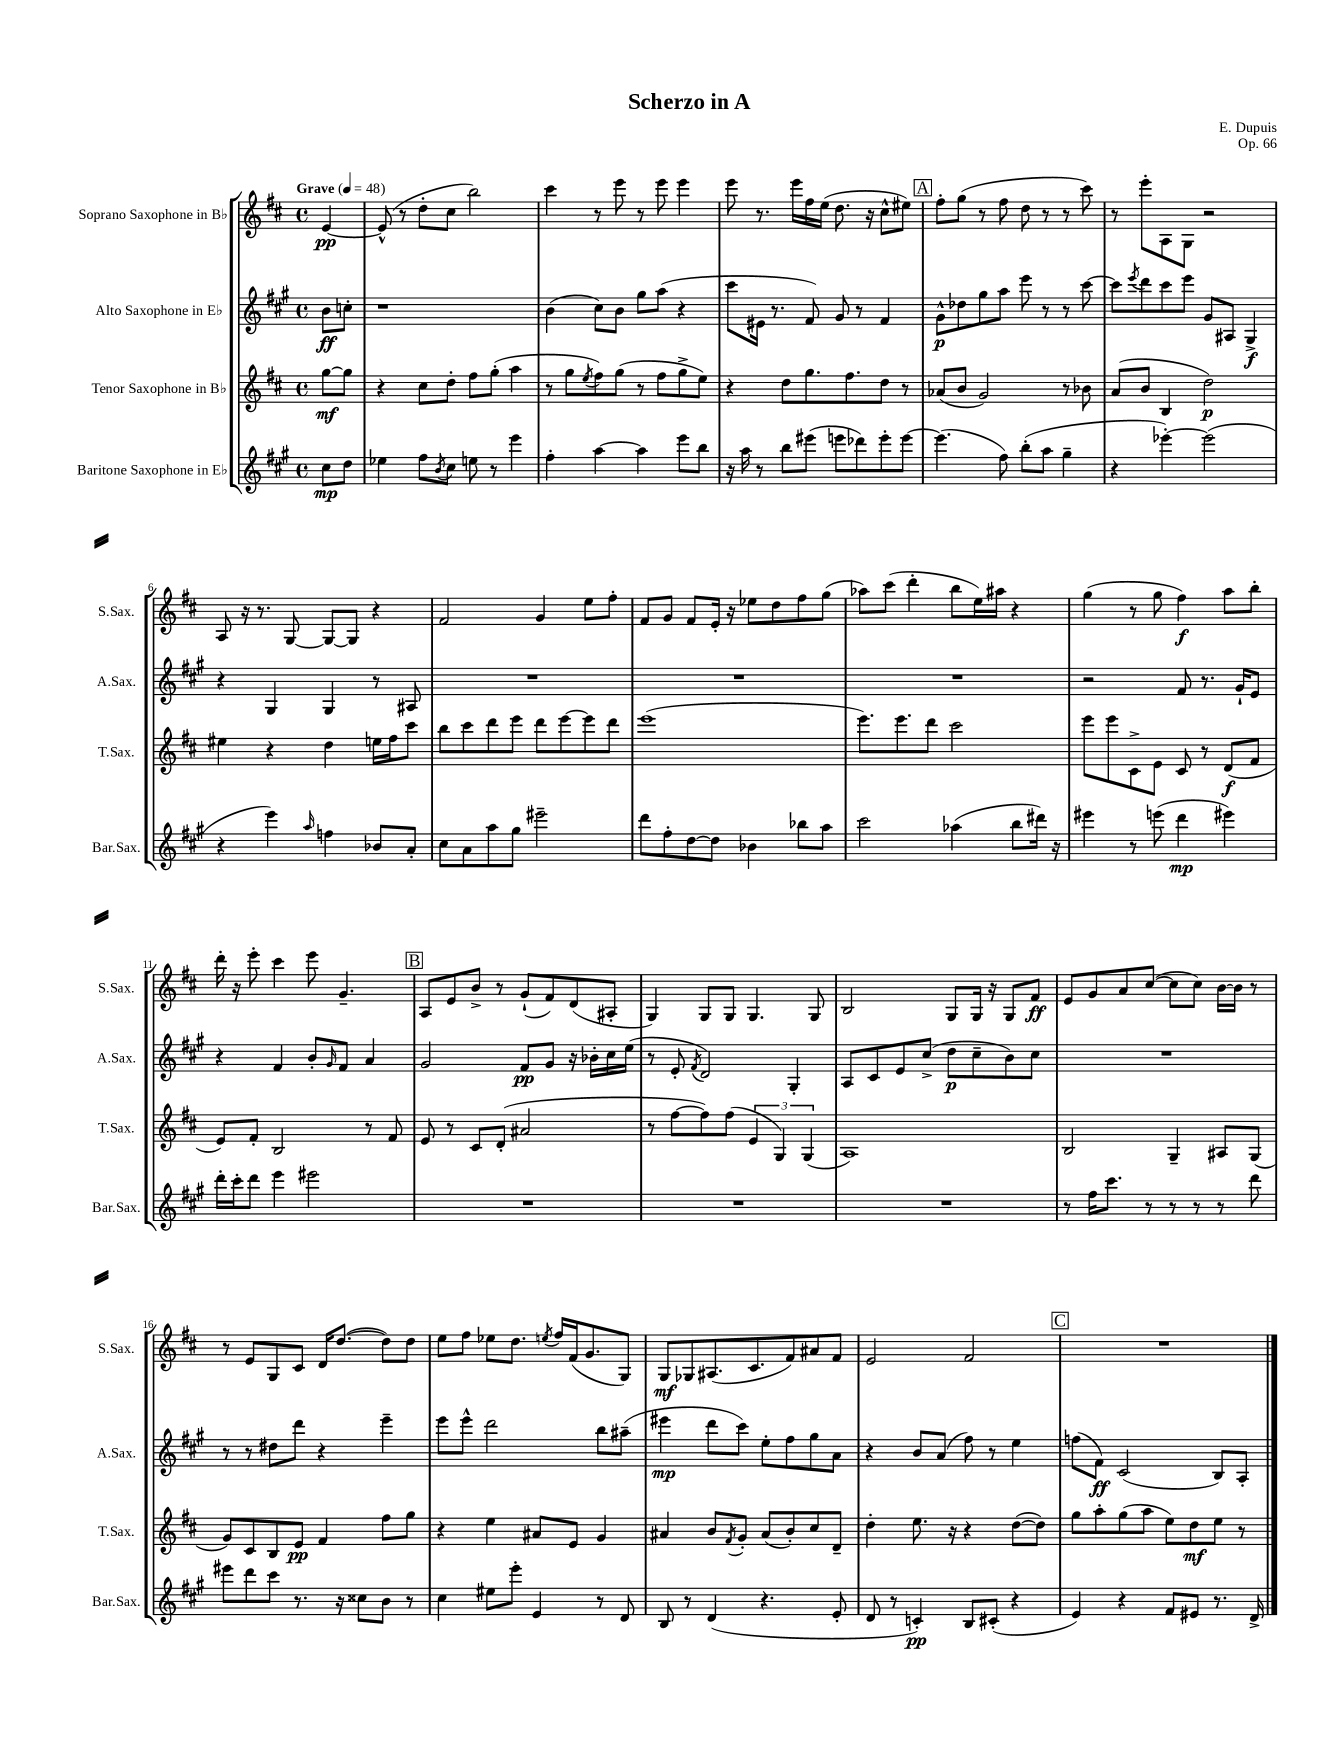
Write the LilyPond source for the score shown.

\header { title = "Scherzo in A" composer = "E. Dupuis" opus = "Op. 66" }
<<
\new StaffGroup <<
\new Staff = "s0" \with { instrumentName = "Soprano Saxophone in Bb" shortInstrumentName = "S.Sax." } {
    \clef treble \key d \major \defaultTimeSignature \time 4/4 \partial 4 \tempo "Grave" 4 = 48
    e'4~\pp |
    e'8-^( r8 d''8-. cis''8 b''2) |
    cis'''4 r8 e'''8 r8 e'''8 e'''4 |
    e'''8 r8. e'''16 fis''16 e''16( d''8. r16 cis''8-^ eis''8) |
    \mark \markup { \box "A" } fis''8-. g''8( r8 fis''8 d''8 r8 r8 cis'''8) |
    r8 e'''8-. a8 g8 r2 |
    a8 r16 r8. g8~ g8~ g8 r4 |
    fis'2 g'4 e''8 fis''8-. |
    fis'8 g'8 fis'8 e'16-. r16 ees''8 d''8 fis''8 g''8( |
    aes''8) cis'''8( d'''4-. b''8 e''16) ais''16 r4 |
    g''4( r8 g''8 fis''4\f) a''8 b''8-. |
    d'''16-. r16 e'''8-. cis'''4 e'''8 g'4.-- |
    \mark \markup { \box "B" } a8 e'8 b'8-> r8 g'8-!( fis'8) d'8( ais8-. |
    g4) g8 g8 g4. g8 |
    b2 g8 g16 r16 g8 fis'8\ff |
    e'8 g'8 a'8 cis''8~( cis''8 cis''8) b'16~ b'16 r8 |
    r8 e'8 g8 cis'8 d'16 d''8.~( d''8) d''8 |
    e''8 fis''8 ees''8 d''8. \acciaccatura { e''8 } fis''16 fis'16( g'8. g8) |
    g8\mf ges8 ais8.( cis'8. fis'8) ais'8 fis'8 |
    e'2 fis'2 |
    \mark \markup { \box "C" } R1 \bar "|." |
}
\new Staff = "s1" \with { instrumentName = "Alto Saxophone in Eb" shortInstrumentName = "A.Sax." } {
    \clef treble \key a \major \defaultTimeSignature \time 4/4 \partial 4
    b'8\ff c''8-. |
    r1 |
    b'4( cis''8) b'8 gis''8 a''8( r4 |
    cis'''8 eis'16 r8. fis'8) gis'8 r8 fis'4 |
    \mark \markup { \box "A" } gis'8-^\p des''8 gis''8 a''8 e'''8 r8 r8 cis'''8~ |
    cis'''8 \acciaccatura { e'''8 } d'''8 cis'''8 e'''8 gis'8 ais8 gis4->\f |
    r4 gis4 gis4 r8 ais8 |
    R1 |
    R1 |
    R1 |
    r2 fis'8 r8. gis'16-! e'8 |
    r4 fis'4 b'8-. \grace { gis'16 } fis'8 a'4 |
    \mark \markup { \box "B" } gis'2 fis'8\pp gis'8 r16 bes'16-. cis''16 e''16( |
    r8 e'8-. \acciaccatura { fis'8 } d'2) gis4-. |
    a8 cis'8 e'8 cis''8->( d''8\p cis''8-- b'8) cis''8 |
    R1 |
    r8 r8 dis''8 d'''8 r4 e'''4-- |
    e'''8 e'''8-^ d'''2 b''8 ais''8--( |
    eis'''4\mp d'''8 cis'''8) e''8-. fis''8 gis''8 a'8 |
    r4 b'8 a'8( fis''8) r8 e''4 |
    \mark \markup { \box "C" } f''8( fis'8\ff) cis'2( b8) a8-. \bar "|." |
}
\new Staff = "s2" \with { instrumentName = "Tenor Saxophone in Bb" shortInstrumentName = "T.Sax." } {
    \clef treble \key d \major \defaultTimeSignature \time 4/4 \partial 4
    g''8~\mf g''8 |
    r4 cis''8 d''8-. fis''8 g''8-.( a''4 |
    r8 g''8 \acciaccatura { e''8 } fis''8) g''8( r8 fis''8 g''8-> e''8) |
    r4 d''8 g''8. fis''8. d''8 r8 |
    \mark \markup { \box "A" } aes'8( b'8 g'2) r8 bes'8 |
    a'8( b'8 b4 d''2\p) |
    eis''4 r4 d''4 e''16 fis''16 cis'''8 |
    b''8 cis'''8 d'''8 e'''8 d'''8 e'''8~ e'''8 d'''8 |
    e'''1( |
    e'''8.) e'''8. d'''8 cis'''2 |
    e'''8 e'''8 cis'8-> e'8 cis'8 r8 d'8\f( fis'8 |
    e'8) fis'8-. b2 r8 fis'8 |
    \mark \markup { \box "B" } e'8 r8 cis'8 d'8-.( ais'2 |
    r8 fis''8~ fis''8) fis''8( \tuplet 3/2 { e'4 g4) g4( } |
    a1) |
    b2 g4-- ais8 g8( |
    g'8) cis'8 b8 e'8\pp fis'4 fis''8 g''8 |
    r4 e''4 ais'8 e'8 g'4 |
    ais'4 b'8 \acciaccatura { fis'8 } g'8-. ais'8( b'8-.) cis''8 d'8-- |
    d''4-. e''8. r16 r4 d''8~( d''8) |
    \mark \markup { \box "C" } g''8 a''8-. g''8( a''8 e''8) d''8\mf e''8 r8 \bar "|." |
}
\new Staff = "s3" \with { instrumentName = "Baritone Saxophone in Eb" shortInstrumentName = "Bar.Sax." } {
    \clef treble \key a \major \defaultTimeSignature \time 4/4 \partial 4
    cis''8\mp d''8 |
    ees''4 fis''8 \acciaccatura { b'8 } cis''8 e''8 r8 e'''4 |
    fis''4-. a''4~ a''4 e'''8 b''8 |
    r16 a''16 r8 b''8 eis'''8( e'''8 des'''8) e'''8-. e'''8~ |
    \mark \markup { \box "A" } e'''4.( fis''8) b''8-.( a''8 gis''4-- |
    r4 ees'''4~-.) ees'''2( |
    r4 e'''4) \grace { a''16 } f''4 bes'8 a'8-. |
    cis''8 a'8 a''8 gis''8 eis'''2-- |
    d'''8 fis''8-. d''8~ d''8 bes'4 bes''8 a''8 |
    cis'''2 aes''4( b''8 dis'''16) r16 |
    eis'''4 r8 e'''8( d'''4\mp eis'''4) |
    d'''16-. cis'''16-. d'''8 e'''4 eis'''2 |
    \mark \markup { \box "B" } R1 |
    R1 |
    R1 |
    r8 fis''16 cis'''8. r8 r8 r8 r8 d'''8 |
    eis'''8 d'''8 cis'''8 r8. r16 cisis''8 b'8 r8 |
    cis''4 eis''8 e'''8-. e'4 r8 d'8 |
    b8 r8 d'4( r4. e'8-. |
    d'8 r8 c'4-.\pp) b8 cis'8-.( r4 |
    \mark \markup { \box "C" } e'4) r4 fis'8 eis'8 r8. d'16-> \bar "|." |
}
>>
>>
